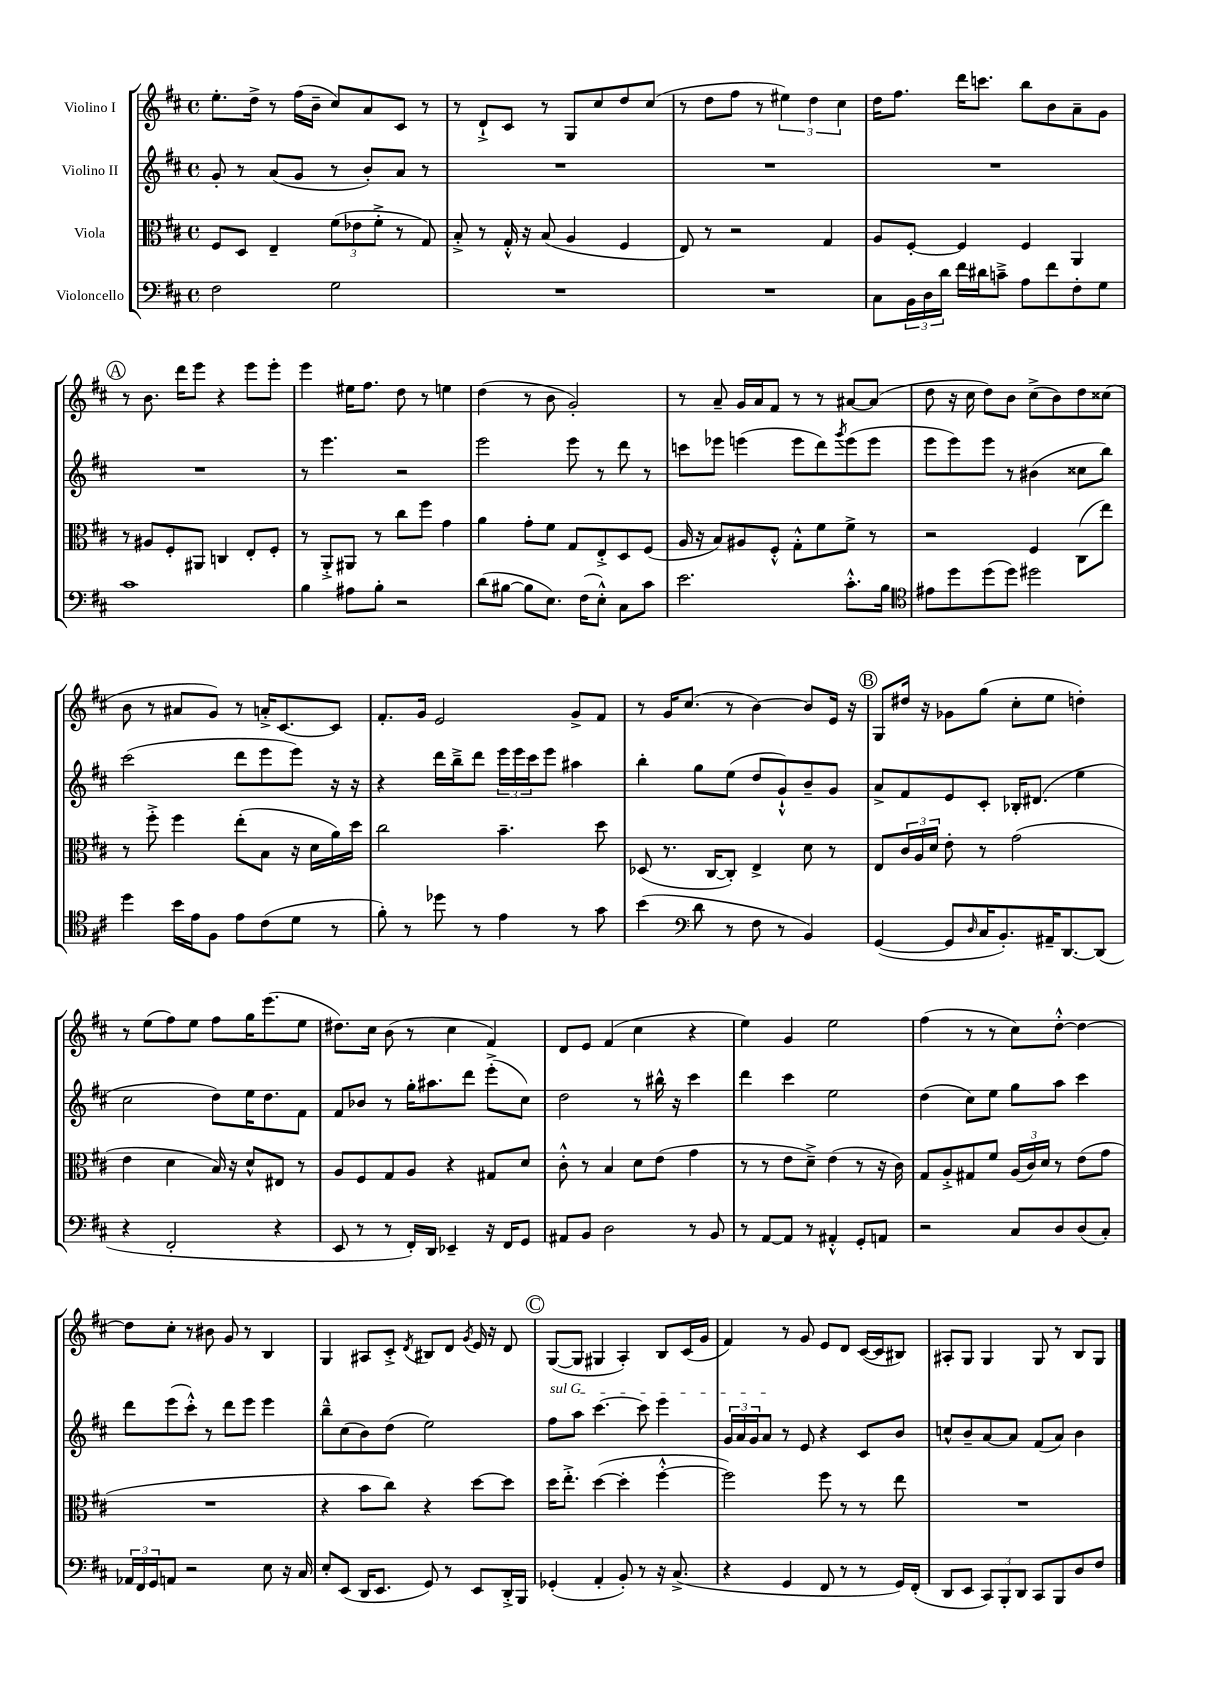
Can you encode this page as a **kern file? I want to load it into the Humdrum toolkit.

**kern	**kern	**kern	**kern
*part4	*part3	*part2	*part1
*staff4	*staff3	*staff2	*staff1
*I"Violoncello	*I"Viola	*I"Violino II	*I"Violino I
*clefF4	*clefC3	*clefG2	*clefG2
*k[f#c#]	*k[f#c#]	*k[f#c#]	*k[f#c#]
*M4/4	*M4/4	*M4/4	*M4/4
*met(c)	*met(c)	*met(c)	*met(c)
=1	=1	=1	=1
2F#\	8F#/L	8g'/	8.ee'\L
.	8D/J	8r	.
.	.	.	16dd^\Jk
.	4E~/	(8a/L	8r
.	.	8g/J	(16ff#\LL
.	.	.	16b~\JJ
2G\	(12f#\L	8r	8cc#/L)
.	12e-X\	.	.
.	.	8b'/L)	8a/
.	12f#'^\J	.	.
.	8r	8a/J	8c#/J
.	8G/)	8r	8r
=2	=2	=2	=2
1r	8B'^/	1r	8r
.	8r	.	8d`^/L
.	16G'^^/	.	8c#/J
.	16r	.	.
.	(8B/	.	8r
.	4A/	.	8G/L
.	.	.	8cc#/
.	4F#/	.	8dd/
.	.	.	(8cc#/J
=3	=3	=3	=3
1r	8E/)	1r	8r
.	8r	.	8dd\L
.	2r	.	8ff#\J
.	.	.	8r
.	.	.	6ee#X\)
.	.	.	6dd\
.	4G/	.	.
.	.	.	6cc#\
=4	=4	=4	=4
8C#\L	8A/L	1r	16dd\KL
.	.	.	8.ff#\J
24BB\L	[8F#'/J	.	.
24D\	.	.	.
24d\JJ	.	.	.
16f#\LL	4F#/]	.	16ddd\KL
16d#X\J	.	.	8.cccn\J
8cn~^\J	.	.	.
8A\L	4F#/	.	8bb\L
8f#\	.	.	8b\
8F#'\	4AA/	.	8a~\
8G\J	.	.	8g\J
!!LO:LB:g=z
!!LO:REH:place=s1:t=A
=5	=5	=5	=5
1c#	8r	1r	8r
.	8A#X/L	.	8.b\
.	8F#'/	.	.
.	.	.	16ddd\KL
.	8AA#X/J	.	8eee\J
.	4Cn/	.	4r
.	8E'/L	.	8eee\L
.	8F#'/J	.	8eee'\J
=6	=6	=6	=6
4B\	8r	8r	4eee\
.	8AA'^/L	4.eee\	.
8A#X\L	8AA#X/J	.	16ee#X\KL
.	.	.	8.ff#\J
8B'\J	8r	.	.
2r	8cc#\L	2r	8dd\
.	8ff#\J	.	8r
.	4g\	.	4een\
=7	=7	=7	=7
(8d\L	4a\	2eee\	(4dd\
[8B#X\J	.	.	.
8B#\L]	8g'\L	.	8r
8.E\J)	8f#\J	.	8b\
.	8G/L	8eee\	2g'/)
(16F#\KL	.	.	.
8E'^^\J)	8E'^/	8r	.
8C#\L	8D/	8ddd\	.
8c#\J	(8F#/J	8r	.
=8	=8	=8	=8
2.e\	16A/	8cccn\L	8r
.	16r	.	.
.	8B/L)	8eee-X\J	8a~/
.	8A#X/	(4eeen\	16g/LL
.	.	.	16a/J
.	8F#'^^/J	.	8f#/J
.	8G'^^\L	8eee\L	8r
.	8f#\	8ddd\)	8r
.	.	8qggg/	.
8.c#'^^\L	8f#^\J	(8eee\	[8a#X/L
.	8r	8eee\J	(8a#/J]
16B\Jk	.	.	.
=9	=9	=9	=9
*clefC4	*	*	*
8e#X\L	2r	8eee\L	8dd\
8dd\	.	8eee\)	16r
.	.	.	16cc#\
(8dd\	.	8eee\J	8dd\L)
8dd\J)	.	8r	8b\J
2dd#X\	4F#/	(4b#X\	(8cc#^\L
.	.	.	8b\)
.	(8C#\L	8cc##X\L	8dd\
.	8ee\J)	8bb\J)	(8cc##X\J
!!LO:LB:g=z
=10	=10	=10	=10
4dd\	8r	(2ccc#\	8b\
.	8ff#'^\	.	8r
16b\LL	4ff#\	.	8a#X/L
16e\J	.	.	.
8F#\J	.	.	8g/J)
8e\L	(8ee'\L	8ddd\L	8r
(8c#\	8B\J	8eee\	16an'^/KL
.	.	.	[8.c#/
8d\J	16r	8eee\J)	.
.	16d\LL	.	.
8r	16a\)	16r	8c#/J]
.	16dd\JJ	16r	.
=11	=11	=11	=11
8f#'\)	2cc#\	4r	8.f#'/L
8r	.	.	.
.	.	.	16g/Jk
8dd-X\	.	16ddd\LL	2e/
.	.	16bb~^\J	.
8r	.	8ddd\J	.
4e\	4.b~\	24eee\LL	.
.	.	24eee\	.
.	.	24ccc#\J	.
.	.	8eee\J	.
8r	.	4aa#X\	8g^/L
8g\	8dd\	.	8f#/J
=12	=12	=12	=12
(4b\	(8D-X/	4bb'\	8r
.	8.r	.	16g/KL
.	.	.	(8.cc#/J
*clefF4	*	*	*
8d\	.	8gg\L	.
.	[16C#/KL	.	.
8r	8C#'/J])	(8ee\J	8r
8F#\	4E^/	8dd/L	[4b\)
8r	.	8g`^^/)	.
4BB/)	8d\	8b~/	8b/L]
.	8r	8g/J	16e/Jk
.	.	.	16r
!!LO:REH:place=s1:t=B
=13	=13	=13	=13
([4GG/	8E/L	8a^/L	8G/L
.	24c#/L	8f#/	16dd#X/Jk
.	24A/	.	.
.	.	.	16r
.	24d/JJ	.	.
8GG/L]	8e'\	8e/	8g-X\L
16qqD/	.	.	.
16C#/K	8r	8c#'/J	(8gg\J
8.BB'/)	.	.	.
.	(2g\	16B-X'/KL	8cc#'\L
.	.	(8.d#X/J	.
16AA#X~/K	.	.	8ee\J
[8.DD/	.	.	.
.	.	4ee\	4ddn'\)
(8DD/J]	.	.	.
!!LO:LB:g=z
=14	=14	=14	=14
4r	4e\	2cc#\	8r
.	.	.	(8ee\L
2FF#'/	4d\	.	8ff#\)
.	.	.	8ee\J
.	16B/)	8dd\L)	8ff#\L
.	16r	.	.
.	8d^^/L	16ee\K	16gg\K
.	.	8.dd\	(8.eee\
4r	8E#X/J	.	.
.	8r	8f#\J	8ee\J
=15	=15	=15	=15
8EE/	8A/L	8f#/L	8.dd#X\L)
8r	8F#/	8b-X/J	.
.	.	.	16cc#\Jk
8r	8G/	8r	(8b\
16FF#'/LL)	8A/J	16gg'\KL	8r
16DD/JJ	.	8.aa#X\	.
4EE-X~/	4r	.	4cc#\
.	.	8ddd\J	.
16r	8G#X/L	(8eee'^\L	4f#/)
16FF#/KL	.	.	.
8GG/J	8d/J	8cc#\J)	.
=16	=16	=16	=16
8AA#X/L	8c#'^^\	2dd\	8d/L
8BB/J	8r	.	8e/J
2D\	4B/	.	(4f#/
.	8d\L	8r	4cc#\
.	(8e\J	16bb#X^^\	.
.	.	16r	.
8r	4g\	4ccc#\	4r
8BB/	.	.	.
=17	=17	=17	=17
8r	8r	4ddd\	4ee\)
[8AA/L	8r	.	.
8AA/J]	8e\L	4ccc#\	4g/
8r	8d~^\J)	.	.
4AA#X'^^/	(4e\	2ee\	2ee\
8GG'/L	8r	.	.
8AAn/J	16r	.	.
.	16c#\)	.	.
=18	=18	=18	=18
2r	8G/L	(4dd\	(4ff#\
.	8A'^/	.	.
.	8G#X/	8cc#\L)	8r
.	8f#/J	8ee\J	8r
8C#/L	(24A/LL	8gg\L	8cc#\L)
.	24c#/)	.	.
.	24d/JJ	.	.
8D/	8r	8aa\J	[8dd'^^\J
(8D/	(8e\L	4ccc#\	4dd\_
8C#'/J)	8g\J	.	.
!!LO:LB:g=z
=19	=19	=19	=19
24AA-X/LL	1r	8ddd\L	8dd\L]
24FF#/	.	.	.
24GG/J	.	.	.
8AAn/J	.	(8eee\	8cc#'\J
2r	.	8ccc#'^^\J)	8r
.	.	8r	8b#X\
.	.	8ddd\L	8g/
.	.	8eee\J	8r
8E\	.	4eee\	4B/
16r	.	.	.
16C#/	.	.	.
=20	=20	=20	=20
8E'/L	4r	8bb~^^\L	4G/
(8EE/J	.	(8cc#\	.
16DD/KL	8b\L	8b\)	8A#X/L
8.EE/J	.	.	.
.	8cc#\J)	(8dd\J	8c#'^/J
.	.	.	8qd/
8GG/)	4r	2ee\)	8B#X/L
8r	.	.	8d/J
.	.	.	8qg/
8EE/L	[8dd\L	.	16e/
.	.	.	16r
16DD'^/L	8dd\J]	.	8d/
16BBB/JJ	.	.	.
!!LO:REH:place=s1:t=C
=21	=21	=21	=21
!	!	!LO:TX:a:i:t=sul G	!
(4GG-X'/	16dd\KL	8ff#\L	([8G/L
.	8.ee'^\J	.	.
.	.	8aa\J	8G/J]
4AA'/	([4dd\	[4.ccc#\	4G#X/
8BB'/)	4dd'\]	.	4A'/)
8r	.	8ccc#\]	.
16r	[4ff#'^^\	4eee\	8B/L
(8.C#^/	.	.	.
.	.	.	(16c#/L
.	.	.	16g/JJ
=22	=22	=22	=22
4r	2ff#\])	24g/LL	4f#/)
.	.	24a/	.
.	.	24g/J	.
.	.	8a/J	.
4GG/	.	8r	8r
.	.	8e/	8g/
8FF#/	8ff#\	4r	8e/L
8r	8r	.	8d/J
8r	8r	8c#/L	([16c#/LL
.	.	.	16c#/J]
16GG/LL)	8ee\	8b/J	8B#X/J)
(16FF#'/JJ	.	.	.
=23	=23	=23	=23
8DD/L	1r	8ccn^^/L	8A#X'/L
8EE/J	.	8b~/	8G/J
12CC#/L)	.	[8a/	4G/
12BBB'/	.	.	.
.	.	8a/J]	.
12DD/J	.	.	.
8CC#/L	.	(8f#/L	8G/
8BBB/	.	8a/J)	8r
8D/	.	4b\	8B/L
8F#/J	.	.	8G/J
==	==	==	==
*-	*-	*-	*-
